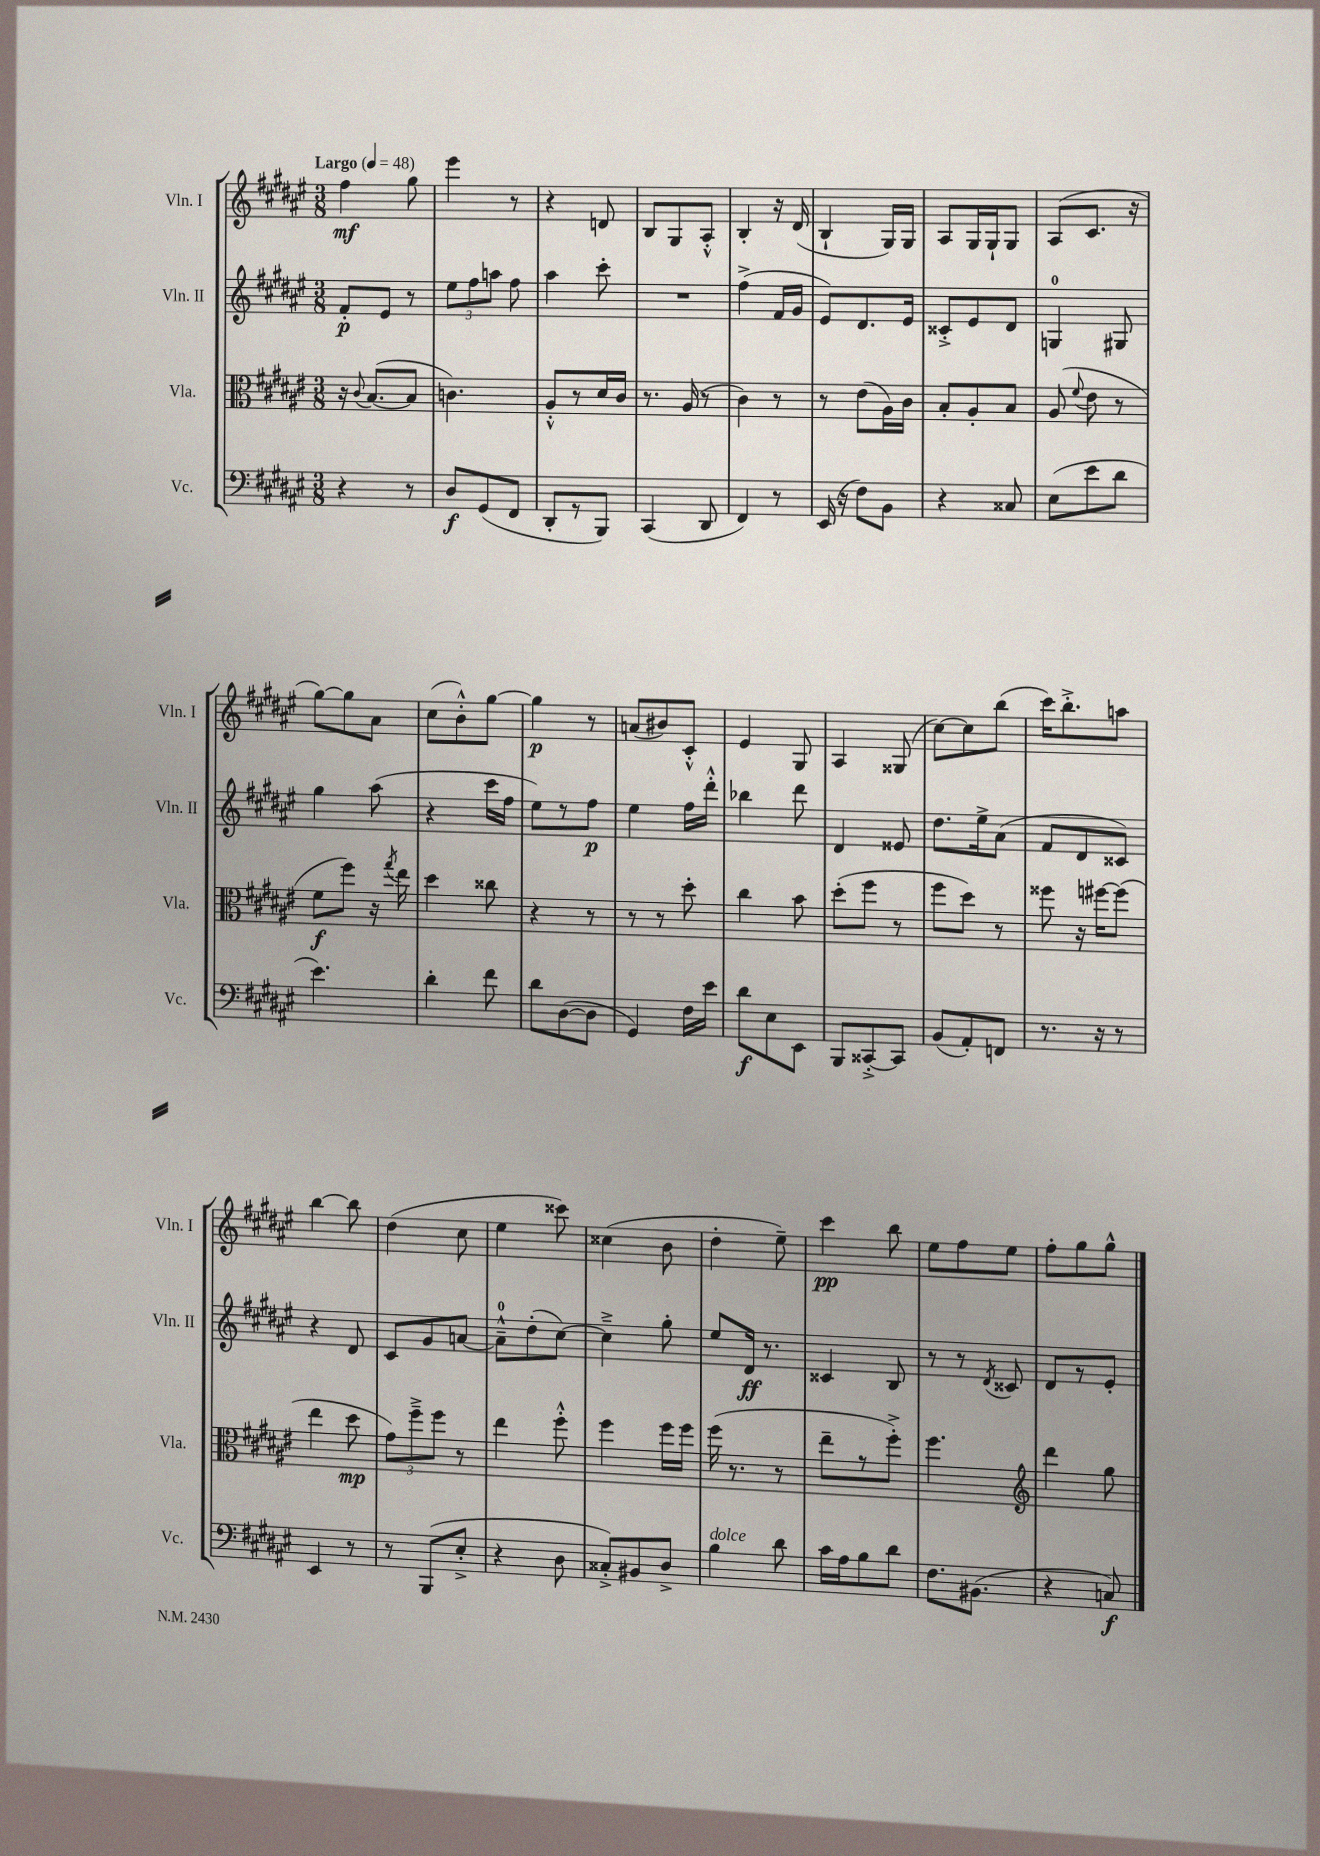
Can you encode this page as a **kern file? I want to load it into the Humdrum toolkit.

**kern	**dynam	**kern	**dynam	**kern	**dynam	**kern	**dynam
*part4	*part4	*part3	*part3	*part2	*part2	*part1	*part1
*staff4	*staff4	*staff3	*staff3	*staff2	*staff2	*staff1	*staff1
*I"Vc.	*	*I"Vla.	*	*I"Vln. II	*	*I"Vln. I	*
*I'Vc.	*	*I'Vla.	*	*I'Vln. II	*	*I'Vln. I	*
*clefF4	*	*clefC3	*	*clefG2	*	*clefG2	*
*k[f#c#g#d#a#e#]	*	*k[f#c#g#d#a#e#]	*	*k[f#c#g#d#a#e#]	*	*k[f#c#g#d#a#e#]	*
*M3/8	*	*M3/8	*	*M3/8	*	*M3/8	*
*MM48	*	*MM48	*	*MM48	*	*MM48	*
=1	=1	=1	=1	=1	=1	=1	=1
!	!	!	!	!	!	!LO:TX:a:B:t=Largo	!
4r	.	16r	.	8f#'/L	p	4ff#\	mf
.	.	8qqc#/	.	.	.	.	.
.	.	([8.B/L	.	.	.	.	.
.	.	.	.	8e#/J	.	.	.
8r	.	8B/J]	.	8r	.	8gg#\	.
=2	=2	=2	=2	=2	=2	=2	=2
8D#/L	f	4.cn\)	.	12ee#\L	.	4eee#\	.
.	.	.	.	12ff#\	.	.	.
(8GG#/	.	.	.	.	.	.	.
.	.	.	.	12aan\J	.	.	.
8FF#/J	.	.	.	8ff#\	.	8r	.
=3	=3	=3	=3	=3	=3	=3	=3
8DD#'/L	.	8A#'^^/L	.	4aa#\	.	4r	.
8r	.	8r	.	.	.	.	.
8BBB/J)	.	16d#/L	.	8ccc#'\	.	8dn/	.
.	.	16c#/JJ	.	.	.	.	.
=4	=4	=4	=4	=4	=4	=4	=4
(4CC#/	.	8.r	.	4.r	.	8B/L	.
.	.	.	.	.	.	8G#/	.
.	.	(16A#/	.	.	.	.	.
8DD#/	.	8r	.	.	.	8A#'^^/J	.
=5	=5	=5	=5	=5	=5	=5	=5
4FF#/)	.	4c#\)	.	(4ff#^\	.	4B'/	.
8r	.	8r	.	16f#/LL	.	16r	.
.	.	.	.	16g#/JJ	.	(16d#/	.
=6	=6	=6	=6	=6	=6	=6	=6
(16EE#/	.	8r	.	8e#/L)	.	4B`/	.
16r	.	.	.	.	.	.	.
8F#\L)	.	(8e#\L	.	8.d#/	.	.	.
8BB\J	.	16A#\L)	.	.	.	16G#/LL)	.
.	.	16c#\JJ	.	16e#/Jk	.	16G#/JJ	.
=7	=7	=7	=7	=7	=7	=7	=7
4r	.	8B'/L	.	8c##X'^/L	.	8A#/L	.
.	.	8A#'/	.	8e#/	.	16G#/L	.
.	.	.	.	.	.	16G#`/J	.
8C##X/	.	8B/J	.	8d#/J	.	8G#/J	.
=8	=8	=8	=8	=8	=8	=8	=8
(8E#\L	.	(8A#/	.	4Gn/	.	(8A#/L	.
.	.	8qqf#/	.	.	.	.	.
8e#\	.	8e#\	.	.	.	8.c#/J	.
8d#\J	.	8r	.	8G#X/	.	.	.
.	.	.	.	.	.	16r	.
!!LO:LB:g=z
=9	=9	=9	=9	=9	=9	=9	=9
4.e#\)	.	8f#\L	f	4gg#\	.	[8gg#\L)	.
.	.	8ff#\J)	.	.	.	8gg#\]	.
.	.	16r	.	(8aa#\	.	8a#\J	.
.	.	8qgg#/	.	.	.	.	.
.	.	16ee#\	.	.	.	.	.
=10	=10	=10	=10	=10	=10	=10	=10
4d#'\	.	4dd#\	.	4r	.	(8cc#\L	.
.	.	.	.	.	.	8b'^^\)	.
8f#\	.	8cc##X\	.	16ccc#\LL	.	[8gg#\J	.
.	.	.	.	16ff#\JJ	.	.	.
=11	=11	=11	=11	=11	=11	=11	=11
8d#\L	.	4r	.	8ee#\L)	.	4gg#\]	p
([8D#\	.	.	.	8r	.	.	.
8D#\J]	.	8r	.	8ff#\J	p	8r	.
=12	=12	=12	=12	=12	=12	=12	=12
4GG#/)	.	8r	.	4ee#\	.	(8an/L	.
.	.	8r	.	.	.	8b#X/)	.
16F#\LL	.	8dd#'\	.	16ff#\LL	.	8c#'^^/J	.
16e#\JJ	.	.	.	16ddd#'^^\JJ	.	.	.
=13	=13	=13	=13	=13	=13	=13	=13
8d#\L	f	4cc#\	.	4bb-X\	.	4e#/	.
8E#\	.	.	.	.	.	.	.
8EE#\J	.	8b\	.	8ddd#\	.	8G#/	.
=14	=14	=14	=14	=14	=14	=14	=14
8BBB/L	.	(8dd#'\L	.	4d#/	.	4A#/	.
[8CC##X'^/	.	8ff#\J	.	.	.	.	.
8CC##/J]	.	8r	.	8e##X/	.	(8G##X/	.
=15	=15	=15	=15	=15	=15	=15	=15
(8BB/L	.	8ff#\L	.	8.dd#\L	.	[8cc#\L)	.
8AA#'/)	.	8dd#\J)	.	.	.	8cc#\]	.
.	.	.	.	16ee#^\k	.	.	.
8FFn/J	.	8r	.	(8a#\J	.	(8bb\J	.
=16	=16	=16	=16	=16	=16	=16	=16
8.r	.	8ff##X\	.	8f#/L	.	16ccc#\KL)	.
.	.	.	.	.	.	8.bb'^\	.
.	.	16r	.	8d#/	.	.	.
16r	.	[16ff#X\KL	.	.	.	.	.
8r	.	(8ff#\J]	.	8c##X/J)	.	8aan\J	.
!!LO:LB:g=z
=17	=17	=17	=17	=17	=17	=17	=17
4EE#/	.	4ee#\	.	4r	.	[4bb\	.
8r	.	8dd#\	mp	8d#/	.	8bb\]	.
=18	=18	=18	=18	=18	=18	=18	=18
8r	.	12g#\L)	.	8c#/L	.	(4dd#\	.
.	.	12ff#~^\	.	.	.	.	.
(8BBB/L	.	.	.	8g#/	.	.	.
.	.	12ff#\J	.	.	.	.	.
8E#'^/J	.	8r	.	[8an/J	.	8cc#\	.
=19	=19	=19	=19	=19	=19	=19	=19
4r	.	4ee#\	.	8a~^^\L]	.	4ee#\	.
.	.	.	.	(8dd#'\	.	.	.
8D#\	.	8ff#'^^\	.	[8cc#\J)	.	8ccc##X\)	.
=20	=20	=20	=20	=20	=20	=20	=20
8C##X'^/L)	.	4ff#\	.	4cc#~^\]	.	(4cc##X\	.
8BB#X/	.	.	.	.	.	.	.
8D#^/J	.	16ff#\LL	.	8gg#'\	.	8b\	.
.	.	16ff#\JJ	.	.	.	.	.
=21	=21	=21	=21	=21	=21	=21	=21
!LO:TX:a:i:t=dolce	!	!	!	!	!	!	!
4B\	.	(16ff#\	.	8ee#/L	.	4dd#'\	.
.	.	8.r	.	.	.	.	.
.	.	.	.	16d#/Jk	ff	.	.
.	.	.	.	8.r	.	.	.
8d#\	.	8r	.	.	.	8ee#~\)	.
=22	=22	=22	=22	=22	=22	=22	=22
16c#\LL	.	8ee#~\L	.	4c##X/	.	4ccc#\	pp
16A#\J	.	.	.	.	.	.	.
8B\	.	8r	.	.	.	.	.
8d#\J	.	8ff#'^\J)	.	8B/	.	8bb\	.
=23	=23	=23	=23	=23	=23	=23	=23
8.F#\L	.	4.ff#\	.	8r	.	8ee#\L	.
.	.	.	.	8r	.	8ff#\	.
(8.BB#X\J	.	.	.	.	.	.	.
.	.	.	.	8qd#/	.	.	.
.	.	.	.	8c##X/	.	8ee#\J	.
=24	=24	=24	=24	=24	=24	=24	=24
*	*	*clefG2	*	*	*	*	*
4r	.	4ddd#\	.	8d#/L	.	8ff#'\L	.
.	.	.	.	8r	.	8gg#\	.
8Cn/)	f	8gg#\	.	8e#'/J	.	8gg#^^\J	.
==	==	==	==	==	==	==	==
*-	*-	*-	*-	*-	*-	*-	*-
